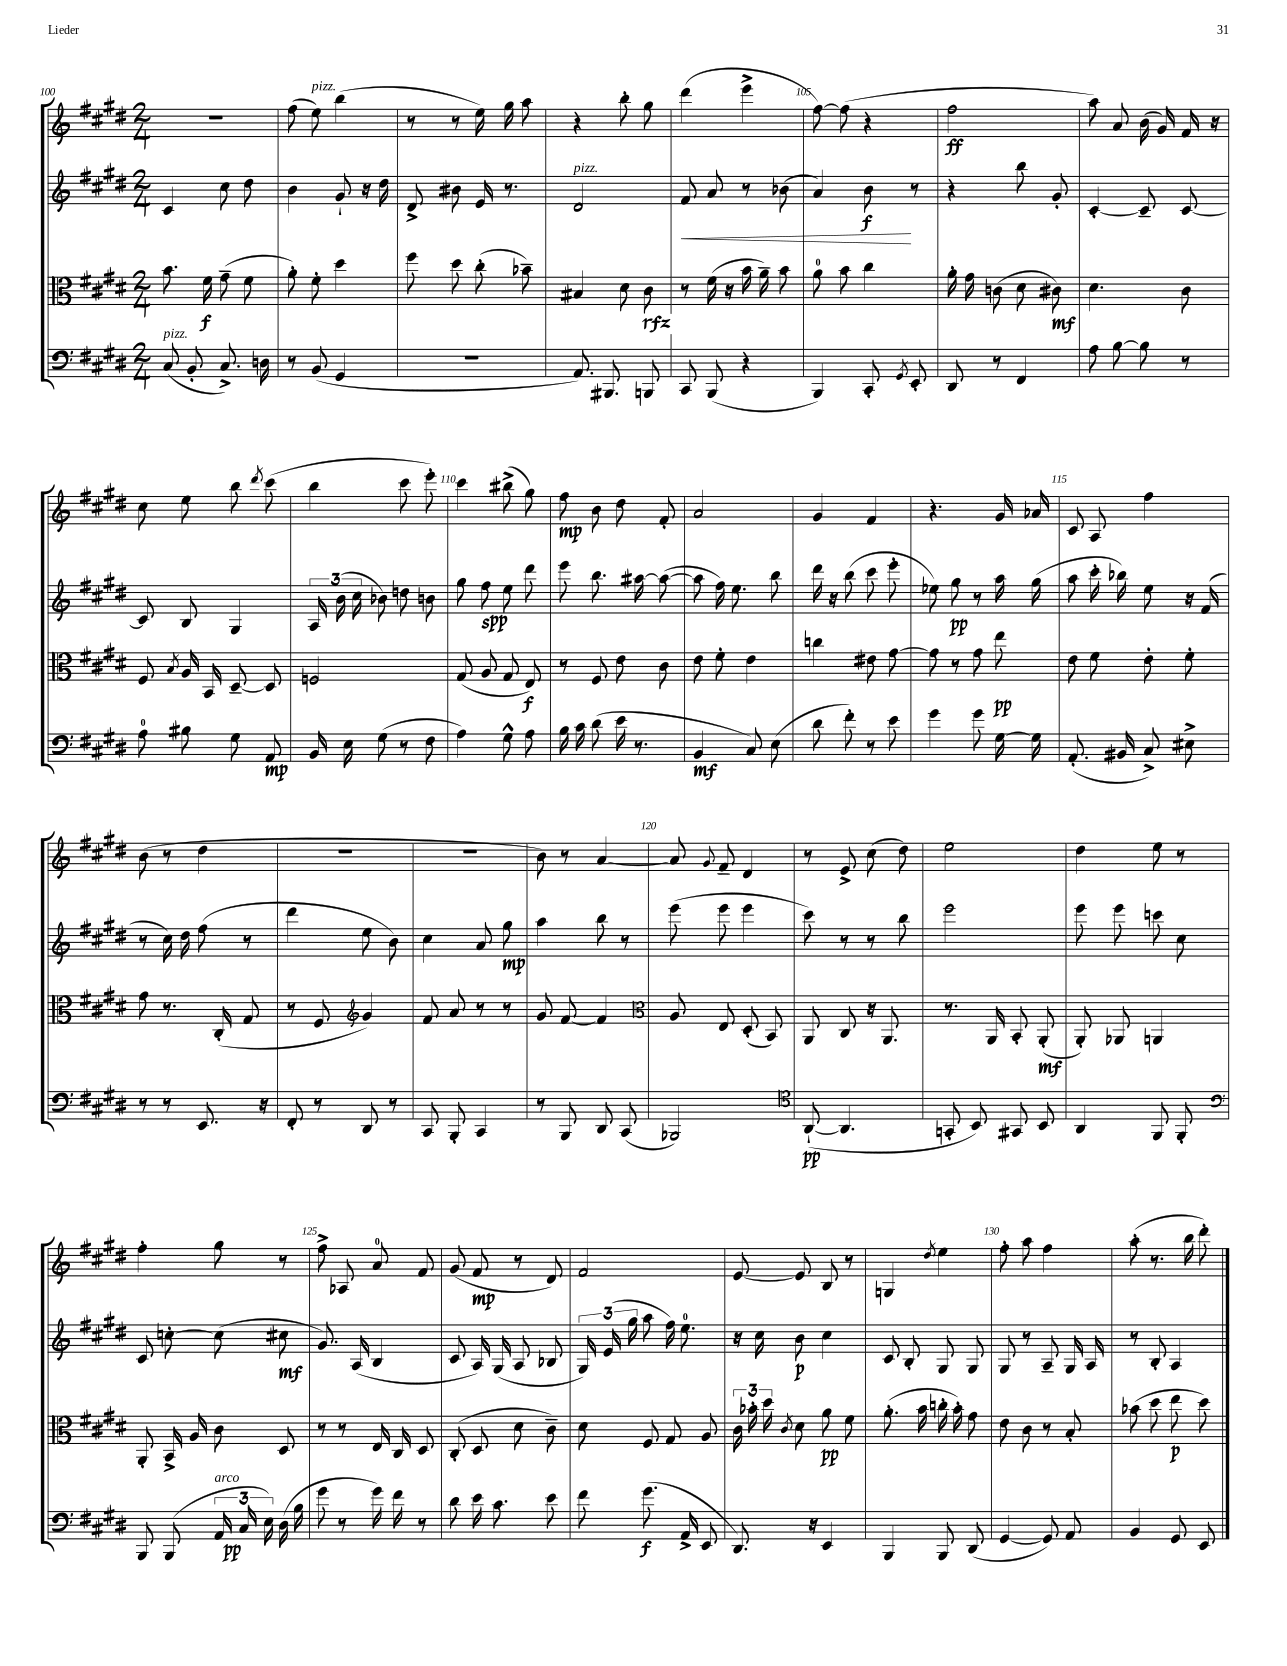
<<
\new StaffGroup <<
\new Staff = "s0" {
    \clef treble \key e \major \numericTimeSignature \time 2/4
    \autoBeamOff R2 |
    fis''8( e''8^\markup { \italic "pizz." }) b''4( |
    r8 r8 e''16) gis''16 a''8 |
    r4 b''8-. gis''8 |
    dis'''4( e'''4-> |
    fis''8~) fis''8( r4 |
    fis''2\ff |
    a''8) a'8 b'16( gis'16) fis'16 r16 |
    cis''8 e''8 b''8 \acciaccatura { dis'''8 } cis'''8( |
    b''4 cis'''8 e'''8-.) |
    cis'''4 bis''8->( gis''8) |
    fis''8\mp b'8 dis''8 fis'8-. |
    a'2 |
    gis'4 fis'4 |
    r4. gis'16 aes'16 |
    cis'8 a8 fis''4 |
    b'8( r8 dis''4 |
    R2 |
    r2 |
    b'8) r8 a'4~ |
    a'8 \appoggiatura { gis'8 } fis'8-- dis'4 |
    r8 e'8-> cis''8( dis''8) |
    e''2 |
    dis''4 e''8 r8 |
    fis''4-. gis''8 r8 |
    fis''8-> aes8 a'8-0 fis'8 |
    gis'8( fis'8\mp r8 dis'8) |
    fis'2 |
    e'8~ e'8 b8 r8 |
    g4 \acciaccatura { dis''8 } e''4 |
    fis''8-. a''8 fis''4 |
    a''8-.( r8. b''16 dis'''8-.) \bar "|." |
}
\new Staff = "s1" {
    \clef treble \key e \major \numericTimeSignature \time 2/4
    \autoBeamOff cis'4 cis''8 dis''8 |
    b'4 gis'8-! r16 dis''16 |
    dis'8-> bis'8 e'16 r8. |
    dis'2^\markup { \italic "pizz." } |
    fis'8\< a'8 r8 bes'8( |
    a'4) b'8\f\! r8 |
    r4 b''8 gis'8-. |
    cis'4~-. cis'8-- cis'8~ |
    cis'8 b8 gis4 |
    \tuplet 3/2 { a16 b'16( cis''16 } bes'8) d''8 b'8 |
    gis''8 fis''8\spp e''8 dis'''8 |
    e'''8 b''8. ais''16~ ais''8~( |
    ais''8 fis''16) e''8. b''8 |
    dis'''16 r16 b''8( cis'''8 e'''8-. |
    ees''8) gis''8\pp r8 a''16 gis''16( |
    a''8 cis'''16-. bes''16) e''8 r16 fis'16( |
    r8 cis''16) dis''16 fis''8( r8 |
    dis'''4 e''8 b'8) |
    cis''4 a'8 gis''8\mp |
    a''4 b''8 r8 |
    e'''8( e'''8 e'''4 |
    cis'''8) r8 r8 b''8 |
    e'''2 |
    e'''8 e'''8 c'''8 cis''8 |
    cis'8 c''8~-. c''8( cis''8\mf |
    gis'8.) a16( b4 |
    cis'8 a16) gis16( a8 bes8 |
    \tuplet 3/2 { gis16) e'16( gis''16 } a''8 fis''16) e''8.-0 |
    r16 cis''16 b'8\p cis''4 |
    cis'8 b8-. gis8 gis8 |
    gis8 r8 a8-- gis16 a16 |
    r8 b8-. a4 \bar "|." |
}
\new Staff = "s2" {
    \clef alto \key e \major \numericTimeSignature \time 2/4
    \autoBeamOff b'8. fis'16\f gis'8--( fis'8 |
    a'8-.) fis'8-. dis''4 |
    fis''8 dis''8 cis''8-.( bes'8--) |
    bis4 dis'8 cis'8\rfz |
    r8 fis'16( r16 b'16 a'16--) b'8 |
    a'8-0 b'8 cis''4 |
    a'16-. gis'16 c'8( dis'8 cis'8\mf) |
    dis'4. cis'8 |
    fis8 \acciaccatura { b8 } a16 b,16 dis8~-- dis8 |
    f2 |
    gis8( a8 gis8 e8\f) |
    r8 fis8 e'8 cis'8 |
    e'8 fis'8-. e'4 |
    c''4 eis'8 gis'8~ |
    gis'8 r8 gis'8 e''8\pp |
    e'8 fis'8 e'8-. fis'8-. |
    gis'8 r8. cis16-.( gis8 |
    r8 fis8 \clef treble gis'4) |
    fis'8 a'8 r8 r8 |
    gis'8 fis'8~ fis'4 |
    \clef alto a8 e8 dis8-.( b,8) |
    a,8 cis8 r16 a,8. |
    r8. a,16 b,8-. a,8-.\mf( |
    a,8-.) aes,8 a,4 |
    a,8-. b,16-> a16 cis'8 dis8 |
    r8 r8 e16 cis16 dis8 |
    cis8-.( dis8 dis'8 cis'8--) |
    dis'8 fis8 gis8 a8 |
    \tuplet 3/2 { cis'16 bes'16-. dis''16 } \acciaccatura { cis'8 } dis'8 a'8\pp fis'8 |
    a'8.-.( b'16 c''16-. b'16-.) gis'8 |
    e'8 cis'8 r8 b8-. |
    bes'8( dis''8 e''8\p dis''8) \bar "|." |
}
\new Staff = "s3" {
    \clef bass \key e \major \numericTimeSignature \time 2/4
    \autoBeamOff cis8^\markup { \italic "pizz." }( b,8-. cis8.->) d16 |
    r8 b,8( gis,4 |
    R2 |
    a,8.) bis,,8. b,,8 |
    cis,8 b,,8( r4 |
    b,,4) cis,8-. \acciaccatura { gis,8 } e,8-. |
    dis,8 r8 fis,4 |
    a8 b8~ b8 r8 |
    a8-0 bis8 gis8 a,8\mp |
    b,16 e16 gis8( r8 fis8 |
    a4) gis8-^ a8 |
    b16 cis'16 dis'8( e'16 r8. |
    b,4\mf cis8) e8( |
    dis'8 fis'8-.) r8 e'8 |
    gis'4 gis'8 gis16~ gis16 |
    a,8.-.( bis,16 cis8->) eis8-> |
    r8 r8 e,8. r16 |
    fis,8-. r8 dis,8 r8 |
    cis,8 b,,8-. cis,4 |
    r8 b,,8 dis,8 cis,8( |
    bes,,2) |
    \clef tenor a,8~-!\pp( a,4. |
    g,8-. b,8) gis,8 b,8 |
    a,4 fis,8 fis,8-. |
    \clef bass b,,8 b,,8( \tuplet 3/2 { a,16^\markup { \italic "arco" } cis16\pp e16) } dis16( b16 |
    gis'8 r8 gis'16) fis'16 r8 |
    dis'8 e'16 cis'8. e'8 |
    fis'8 gis'8.\f( a,16-> e,8 |
    dis,8.) r16 e,4 |
    b,,4 b,,8 dis,8( |
    gis,4~ gis,8) a,8 |
    b,4 gis,8 e,8 \bar "|." |
}
>>
>>
\layout { \context { \Score currentBarNumber = #100 \override BarNumber.break-visibility = ##(#f #t #t) barNumberVisibility = #(every-nth-bar-number-visible 5) } }
